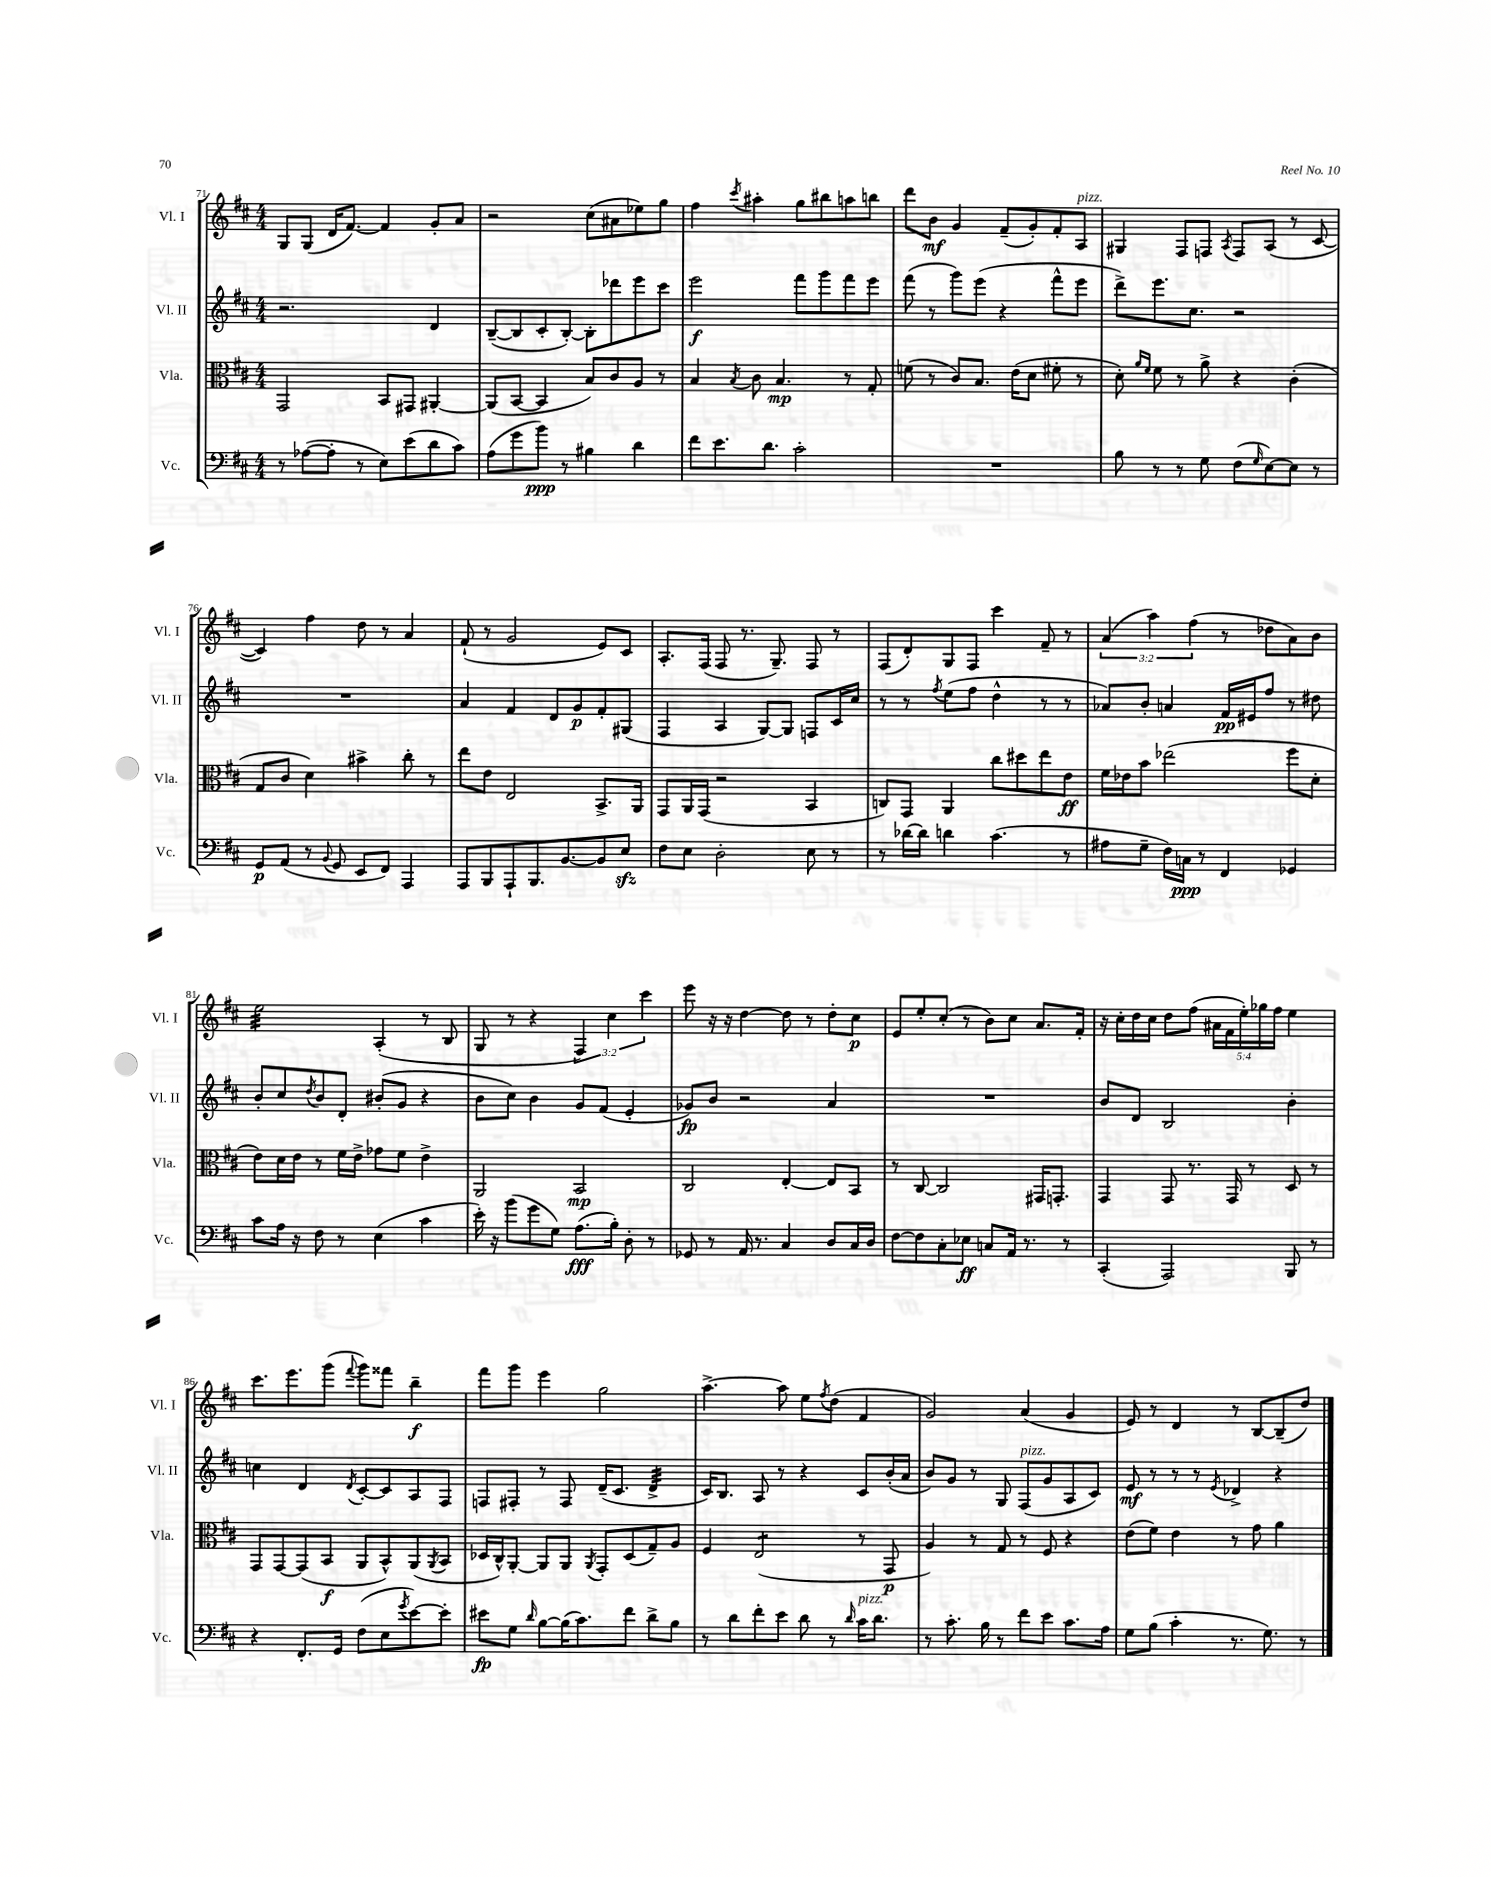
<<
\new StaffGroup <<
\new Staff = "s0" \with { instrumentName = "Vl. I" shortInstrumentName = "Vl. I" } {
    \clef treble \key d \major \numericTimeSignature \time 4/4 \override Staff.TupletNumber.text = #tuplet-number::calc-fraction-text
    g8 g8( d'16 fis'8.~) fis'4 g'8-. a'8 |
    r2 cis''8( ais'8 ees''8) g''8 |
    fis''4 \acciaccatura { cis'''8 } ais''4-. g''8 bis''8 a''8 b''8 |
    d'''8 b'8\mf g'4 fis'8--( g'8-.) fis'8-. a8^\markup { \italic "pizz." } |
    gis4 fis8 f8 \acciaccatura { a8 } f8 a8( r8 cis'8~ |
    cis'4) fis''4 d''8 r8 a'4 |
    fis'8-!( r8 g'2 e'8) cis'8 |
    a8.-. fis16( fis8 r8. g8.--) fis8 r8 |
    fis8( d'8-.) g8 fis8 cis'''4 fis'8-- r8 |
    \tuplet 3/2 { a'4( a''4) fis''4( } r8 des''8 a'8) b'8 |
    e''2:32 a4-.( r8 b8 |
    g8 r8 r4 \tuplet 3/2 { fis4) cis''4 cis'''4 } |
    e'''8 r16 r16 d''4~ d''8 r8 d''8-. cis''8\p |
    e'8 e''8-. cis''8-.( r8 b'8) cis''8 a'8. fis'16-. |
    r16 cis''16-. d''16 cis''16 d''8 fis''8( \tuplet 5/4 { ais'16 fis'16 e''16-.) ges''16 fis''16 } e''4 |
    cis'''8. e'''8. g'''8( \appoggiatura { fis'''8 } g'''8) fisis'''8 b''4--\f |
    fis'''8 g'''8 e'''4 g''2 |
    a''4.~-> a''8 e''8 \acciaccatura { fis''8 } d''8( fis'4 |
    g'2) a'4( g'4 |
    e'8) r8 d'4 r8 b8~ b8--( d''8) \bar "|." |
}
\new Staff = "s1" \with { instrumentName = "Vl. II" shortInstrumentName = "Vl. II" } {
    \clef treble \key d \major \numericTimeSignature \time 4/4
    r2. d'4 |
    b8~--( b8 cis'8-. b8~-.) b8-. des'''8 e'''8 cis'''8 |
    e'''2\f fis'''8 g'''8 fis'''8 e'''8 |
    fis'''8( r8 g'''8) e'''8( r4 fis'''8-^ e'''8 |
    d'''8->) e'''8. cis''8. r2 |
    R1 |
    a'4 fis'4 d'8 g'8\p fis'8-. gis8( |
    fis4 a4 g8~) g8 f8 cis'16 cis''16 |
    r8 r8 \acciaccatura { fis''8 } e''8( fis''8 d''4-^ r8 r8 |
    aes'8) b'8-. a'4 fis'16\pp eis'16 fis''8 r8 dis''8 |
    b'8-. cis''8 \acciaccatura { d''8 } b'8 d'8-. bis'8-.( g'8 r4 |
    b'8 cis''8) b'4 g'8 fis'8( e'4-. |
    ges'8\fp) b'8 r2 a'4 |
    R1 |
    b'8 d'8 b2 b'4-. |
    c''4 d'4 \acciaccatura { d'8 } cis'8~-. cis'8 a8 fis8 |
    f8 fis8-. r8 fis8 d'16--( cis'8. d'4:32-> |
    cis'16) b8. a8 r8 r4 cis'8 b'16-.( a'16 |
    b'8) g'8 r8 g8 fis8^\markup { \italic "pizz." }( g'8 a8 cis'8) |
    e'8\mf r8 r8 r8 \acciaccatura { e'8 } des'4-> r4 \bar "|." |
}
\new Staff = "s2" \with { instrumentName = "Vla." shortInstrumentName = "Vla." } {
    \clef alto \key d \major \numericTimeSignature \time 4/4
    g,2 b,8 gis,8 ais,4~-. |
    ais,8( b,8~ b,4 b8) cis'8 a8 r8 |
    b4 \acciaccatura { b8 } cis'8 b4.\mp r8 g8-. |
    f'8( r8 cis'8) b8. e'16( d'8 fis'8-. r8 |
    d'8-.) \grace { a'16 fis'16 } fis'8 r8 a'8-> r4 cis'4-.( |
    g8 cis'8 d'4) bis'4-> cis''8-. r8 |
    e''8 e'8 e2 b,8.-> a,16 |
    g,8 a,16 g,16( r2 b,4 |
    c8) g,8 a,4 cis''8 dis''8 e''8 e'8\ff |
    fis'16 ees'16 b'8 ees''2( fis''8 d'8-. |
    e'8) d'16 e'16 r8 fis'16 e'16-> ges'8 fis'8 e'4-> |
    a,2 b,2\mp |
    cis2 e4~-. e8 b,8 |
    r8 cis8~ cis2 gis,16 g,8.-. |
    g,4 g,8 r8. g,16 r8 d8 r8 |
    g,8 g,8~ g,8( b,8\f a,8 b,8-^) a,8( \acciaccatura { a,8 } b,8 |
    des16 cis16-^) a,8~-. a,8 a,8 \acciaccatura { a,8 } g,8-. des8( g8--) a8 |
    fis4 e2:8( r8 g,8\p |
    a4) r8 g8 r8 fis8 r4 |
    e'8( fis'8) e'4 r8 g'8 a'4 \bar "|." |
}
\new Staff = "s3" \with { instrumentName = "Vc." shortInstrumentName = "Vc." } {
    \clef bass \key d \major \numericTimeSignature \time 4/4
    r8 aes8~( aes8-. r8 e8) e'8( d'8 cis'8) |
    a8( g'8 b'8\ppp) r8 bis4 d'4 |
    fis'8 e'8. d'8. cis'2-. |
    R1 |
    b8 r8 r8 g8 fis8( \grace { g16 } e8~) e8 r8 |
    g,8\p a,8( r8 \appoggiatura { b,8 } g,8 e,8 fis,8) a,,4 |
    a,,8 b,,8 a,,8-! b,,8. b,8.~ b,8 e8\sfz |
    fis8 e8 d2-. e8 r8 |
    r8 des'16~ des'16 d'4 cis'4.( r8 |
    ais8 g8-- fis16) c16\ppp r8 fis,4 ges,4 |
    cis'8 a16 r16 fis8 r8 e4( cis'4 |
    e'16-.) r16 b'8( g'8 g8) a8.\fff( b16-.) d8-. r8 |
    ges,8 r8 a,16 r8. cis4 d8 cis16 d16 |
    fis8~ fis8 cis8-. ees8\ff c8 a,16 r8. r8 |
    cis,4-.( a,,2) b,,8 r8 |
    r4 fis,8.-. g,16 fis8( e8 \acciaccatura { g'8 } e'8~) e'8-. |
    eis'8\fp g8 \grace { d'16 } b8~ b16( cis'8.) fis'8 d'8-> b8 |
    r8 d'8 fis'8-. e'8 d'8 r8 \grace { d'16 } cis'16^\markup { \italic "pizz." } d'8. |
    r8 cis'8.-. b16 r8 fis'8 e'8 cis'8. a16 |
    g8 b8( cis'4-. r8. g8.) r8 \bar "|." |
}
>>
>>
\layout { \context { \Score currentBarNumber = #71 } }
